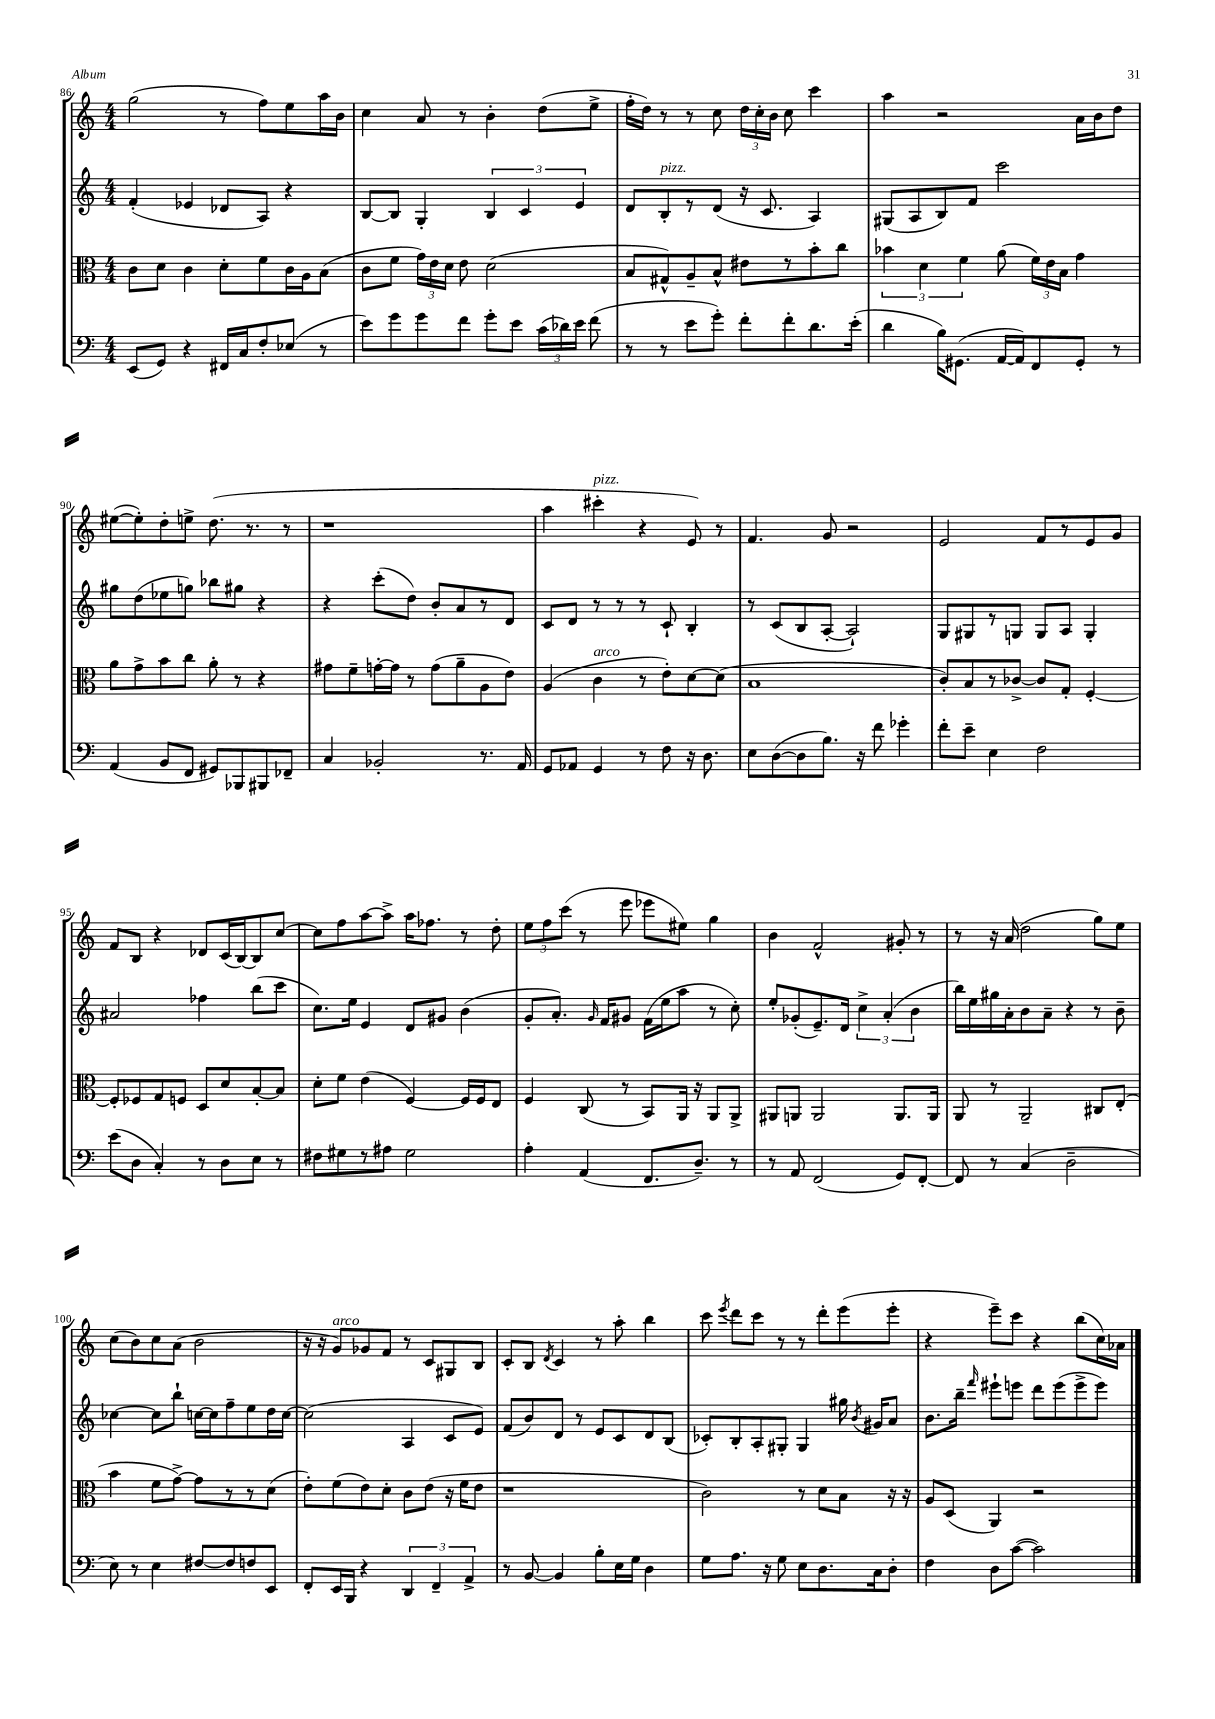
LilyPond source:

<<
\new StaffGroup <<
\new Staff = "s0" {
    \clef treble \key c \major \numericTimeSignature \time 4/4
    \autoBeamOff g''2( r8 f''8[) e''8 a''16 b'16] |
    c''4 a'8 r8 b'4-. d''8[( e''8]-> |
    f''16[-. d''16]) r8 r8 c''8 \tuplet 3/2 { d''16[ c''16-. b'16] } c''8 c'''4 |
    a''4 r2 a'16[ b'16 d''8] |
    eis''8[~( eis''8-.) d''8-. e''8]-> d''8.( r8. r8 |
    r1 |
    a''4 cis'''4-.^\markup { \italic "pizz." } r4 e'8) r8 |
    f'4. g'8 r2 |
    e'2 f'8[ r8 e'8 g'8] |
    f'8[ b8] r4 des'8[ c'16( b16~) b8 c''8]~ |
    c''8[ f''8 a''8~ a''8]-> a''16[ fes''8.] r8 d''8-. |
    \tuplet 3/2 { e''8[ f''8 c'''8]( } r8 e'''8 ees'''8[ eis''8]) g''4 |
    b'4 f'2-^ gis'8-. r8 |
    r8 r16 a'16( d''2 g''8[) e''8] |
    c''8[( b'8) c''8 a'8]( b'2 |
    r16 r16 g'8[^\markup { \italic "arco" }) ges'8 f'8] r8 c'8[ gis8 b8] |
    c'8[-. b8] \acciaccatura { d'8 } c'4 r8 a''8-. b''4 |
    c'''8 \acciaccatura { e'''8 } d'''8[ c'''8] r8 r8 d'''8[-. e'''8( e'''8]-. |
    r4 e'''8[--) c'''8] r4 b''8[( c''16) aes'16] \bar "|." |
}
\new Staff = "s1" {
    \clef treble \key c \major \numericTimeSignature \time 4/4
    \autoBeamOff f'4-.( ees'4 des'8[ a8]) r4 |
    b8[~ b8] g4-. \tuplet 3/2 { b4 c'4 e'4 } |
    d'8[ b8-.^\markup { \italic "pizz." } r8 d'8]( r16 c'8. a4) |
    gis8[( a8 b8) f'8] c'''2 |
    gis''8[ d''8( ees''8 g''8]) bes''8[ gis''8] r4 |
    r4 c'''8[-.( d''8]) b'8[-. a'8 r8 d'8] |
    c'8[ d'8] r8 r8 r8 c'8-! b4-. |
    r8 c'8[( b8 a8]~-. a2-!) |
    g8[ gis8 r8 g8] g8[ a8] g4-. |
    ais'2 fes''4 b''8[( c'''8] |
    c''8.[) e''16] e'4 d'8[ gis'8] b'4( |
    g'8[-. a'8.]-.) \grace { g'16 } f'16[ gis'8] f'16[( e''16 a''8] r8 c''8-.) |
    e''8[-. ges'8-.( e'8.--) d'16] \tuplet 3/2 { c''4-> a'4-.( b'4 } |
    b''16[) e''16 gis''16 a'16-. b'8 a'8]-- r4 r8 b'8-- |
    ces''4~ ces''8[ b''8]-! c''16[~ c''16 f''8-- e''8 d''16 c''16]~ |
    c''2( a4 c'8[ e'8]) |
    f'8[( b'8) d'8] r8 e'8[ c'8 d'8 b8]( |
    ces'8[-.) b8-. a8-. gis8]-. gis4 gis''16 \acciaccatura { b'8 } gis'16[ a'8] |
    b'8.[ b''16]-- \grace { f'''16 } eis'''8[-! e'''8] d'''8[ e'''8( e'''8-> e'''8]) \bar "|." |
}
\new Staff = "s2" {
    \clef alto \key c \major \numericTimeSignature \time 4/4
    \autoBeamOff c'8[ d'8] c'4 d'8[-. f'8 c'16 a16 b8]( |
    c'8[ f'8] \tuplet 3/2 { g'16[) e'16 d'16] } e'8 d'2( |
    b8[ gis8-^) a8-- b8]-^ eis'8[ r8 b'8-. c''8] |
    \tuplet 3/2 { bes'4 d'4 f'4 } a'8( \tuplet 3/2 { f'16[) e'16 b16] } g'4 |
    a'8[ g'8-> b'8 c''8] a'8-. r8 r4 |
    gis'8[ f'8-- g'16~-. g'16] r8 g'8[( a'8-- a8 e'8]) |
    a4( c'4^\markup { \italic "arco" } r8 e'8[-.) d'8~ d'8]( |
    b1 |
    c'8[-.) b8 r8 ces'8]~-> ces'8[ g8]-. f4~-. |
    f8[-. fes8 g8 f8] d8[ d'8 b8~-. b8] |
    d'8[-. f'8] e'4( f4~) f16[ f16 e8] |
    f4 c8( r8 b,8[) a,16] r16 a,8[ a,8]-> |
    ais,8[ a,8] a,2 a,8.[ a,16] |
    a,8 r8 a,2-- cis8[ e8]-.( |
    b'4 f'8[ g'8]~->) g'8[ r8 r8 d'8]( |
    e'8[-.) f'8( e'8) d'8]-. c'8[ e'8]( r16 f'16[ e'8] |
    r1 |
    c'2) r8 d'8[ b8] r16 r16 |
    a8[ d8]( a,4) r2 \bar "|." |
}
\new Staff = "s3" {
    \clef bass \key c \major \numericTimeSignature \time 4/4
    \autoBeamOff e,8[( g,8]) r4 fis,16[ c16 f8-. ees8]( r8 |
    e'8[) g'8 g'8 f'8] g'8[-. e'8] \tuplet 3/2 { c'16[( des'16) e'16] } f'8( |
    r8 r8 e'8[ g'8]-.) f'8[-. f'8-. d'8. e'16]-.( |
    d'4 b16[) gis,8.]( a,16[~ a,16) f,8 gis,8]-. r8 |
    a,4( b,8[ f,8] gis,8[) bes,,8 bis,,8 fes,8]-- |
    c4 bes,2-. r8. a,16 |
    g,8[ aes,8] g,4 r8 f8 r16 d8. |
    e8[ d8~( d8 b8.]) r16 f'8 ges'4-. |
    f'8[-. e'8]-- e4 f2 |
    e'8[( d8] c4-.) r8 d8[ e8] r8 |
    fis8[ gis8 r8 ais8] gis2 |
    a4-. a,4( f,8.[ d8.]--) r8 |
    r8 a,8 f,2( g,8[) f,8]~-. |
    f,8 r8 c4( d2-- |
    e8) r8 e4 fis8[~ fis8 f8 e,8] |
    f,8[-. e,16 b,,16] r4 \tuplet 3/2 { d,4 f,4-- a,4-> } |
    r8 b,8~ b,4 b8[-. e16 g16] d4 |
    g8[ a8.] r16 g8 e8[ d8. c16 d8]-. |
    f4 d8[ c'8]~( c'2) \bar "|." |
}
>>
>>
\layout { \context { \Score currentBarNumber = #86 } }
